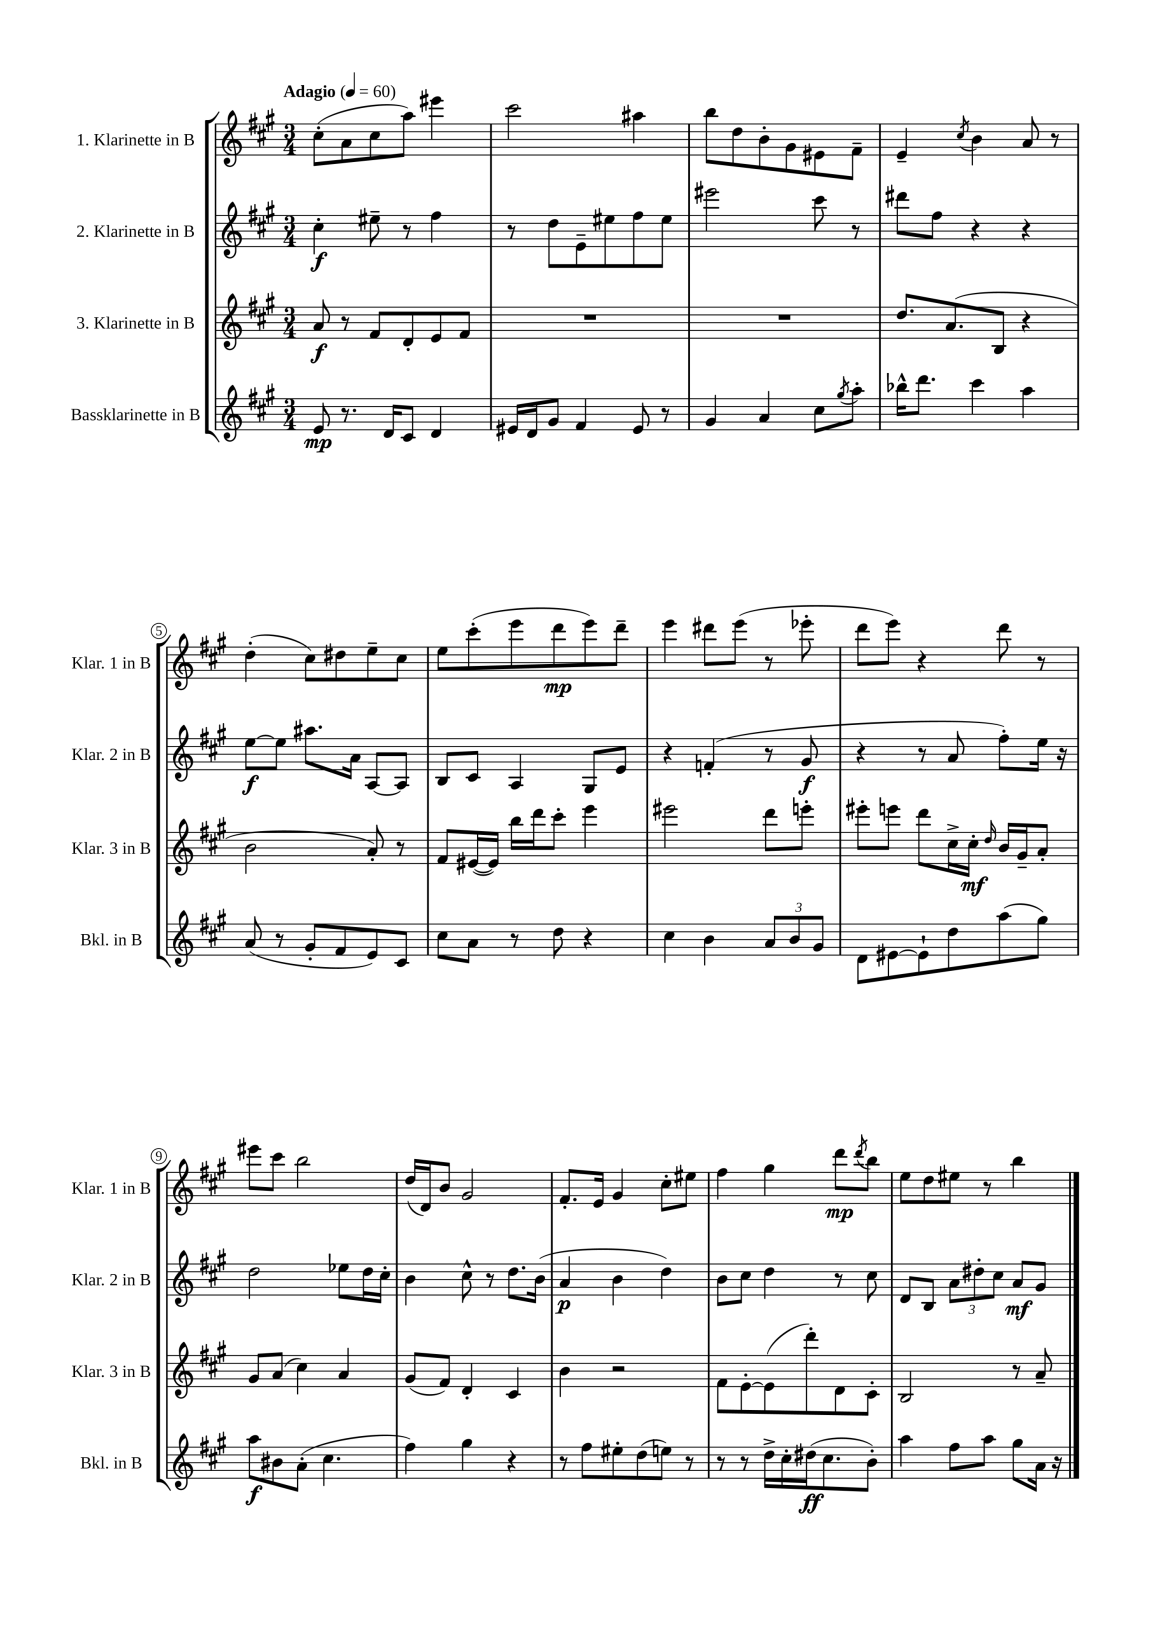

**kern	**kern	**kern	**kern
*staff4	*staff3	*staff2	*staff1
*clefG2	*clefG2	*clefG2	*clefG2
*k[f#c#g#]	*k[f#c#g#]	*k[f#c#g#]	*k[f#c#g#]
*M3/4	*M3/4	*M3/4	*M3/4
*MM60	*MM60	*MM60	*MM60
8e/	8a/	4cc#'\	(8cc#'\L
8.r	8r	.	8a\
.	8f#/L	8ee#~\	8cc#\
16d/LK	.	.	.
8c#/J	8d'/	8r	8aa\J)
4d/	8e/	4ff#\	4eee#\
.	8f#/J	.	.
=	=	=	=
16e#/LL	2.r	8r	2ccc#\
16d/J	.	.	.
8g#/J	.	8dd\L	.
4f#/	.	8e~\	.
.	.	8ee#\	.
8e#/	.	8ff#\	4aa#\
8r	.	8ee#\J	.
=	=	=	=
4g#/	2.r	2eee#\	8bb\L
.	.	.	8dd\
4a/	.	.	8b'\
.	.	.	8g#\
8cc#\L	.	8ccc#\	8e#\
8qgg#/	.	.	.
8aa'\J	.	8r	8f#~\J
=	=	=	=
16bb-^^\LK	8.dd/L	8ddd#\L	4e~/
8.ddd\J	.	.	.
.	.	8ff#\J	.
.	(8.a/	.	.
.	.	.	8qcc#/
4ccc#\	.	4r	4b\
.	8B/J	.	.
4aa\	4r	4r	8a/
.	.	.	8r
=	=	=	=
(8a/	2b\	[8ee\L	(4dd'\
8r	.	8ee\]J	.
8g#'/L	.	8.aa#\L	8cc#\L)
8f#/	.	.	8dd#\
.	.	16a\Jk	.
8e/)	8a'/)	[8A/L	8ee~\
8c#/J	8r	8A/]J	8cc#\J
=	=	=	=
8cc#\L	8f#/L	8B/L	8ee\L
8a\J	([16e#/L	8c#/J	(8ccc#'\
.	16e#/]JJ)	.	.
8r	16bb\LL	4A/	8eee\
.	16ddd\J	.	.
8dd\	8ccc#'\J	.	8ddd\
4r	4eee\	8G#/L	8eee\)
.	.	8e/J	8ddd~\J
=	=	=	=
4cc#\	2eee#\	4r	4eee\
4b\	.	(4f'/	8ddd#\L
.	.	.	(8eee\J
12a/L	8ddd\L	8r	8r
12b/	.	.	.
.	8eee'\J	8g#/	8eee-'\
12g#/J	.	.	.
=	=	=	=
8d\L	8eee#'\L	4r	8ddd\L
[8e#\	8eee\J	.	8eee\J)
8e#`\]	8ddd\L	8r	4r
8dd\	16cc#^\L	8a/	.
.	16cc#'\JJ	.	.
.	16qqdd/	.	.
(8aa\	16b/LL	8ff#'\L)	8ddd\
.	16g#~/J	.	.
8gg#\J)	8a'/J	16ee\Jk	8r
.	.	16r	.
=	=	=	=
8aa\L	8g#/L	2dd\	8eee#\L
8b#\	(8a/J	.	8ccc#\J
(8a'\J	4cc#\)	.	2bb\
4.cc#\	.	.	.
.	4a/	8ee-\L	.
.	.	16dd\L	.
.	.	16cc#'\JJ	.
=	=	=	=
4ff#\)	(8g#/L	4b\	(16dd/LL
.	.	.	16d/J)
.	8f#/J)	.	8b/J
4gg#\	4d'/	8cc#^^\	2g#/
.	.	8r	.
4r	4c#/	8.dd\L	.
.	.	(16b\Jk	.
=	=	=	=
8r	4b\	4a/	8.f#'/L
8ff#\L	.	.	.
.	.	.	16e/Jk
8ee#'\	2r	4b\	4g#/
(8dd\	.	.	.
8ee\J)	.	4dd\)	8cc#'\L
8r	.	.	8ee#\J
=	=	=	=
8r	8f#\L	8b\L	4ff#\
8r	[8e'\	8cc#\J	.
16dd^\LL	(8e\]	4dd\	4gg#\
16cc#'\	.	.	.
(16dd#\J	8ddd'\)	.	.
8.cc#\	.	.	.
.	8d\	8r	8ddd\L
.	.	.	8qddd/
8b'\J)	8c#'\J	8cc#\	8bb\J
=	=	=	=
4aa\	2B/	8d/L	8ee\L
.	.	8B/J	8dd\
8ff#\L	.	12a\L	8ee#\J
.	.	12dd#'\	.
8aa\J	.	.	8r
.	.	12cc#\J	.
8gg#\L	8r	8a/L	4bb\
16a\Jk	8a~/	8g#/J	.
16r	.	.	.
==	==	==	==
*-	*-	*-	*-
